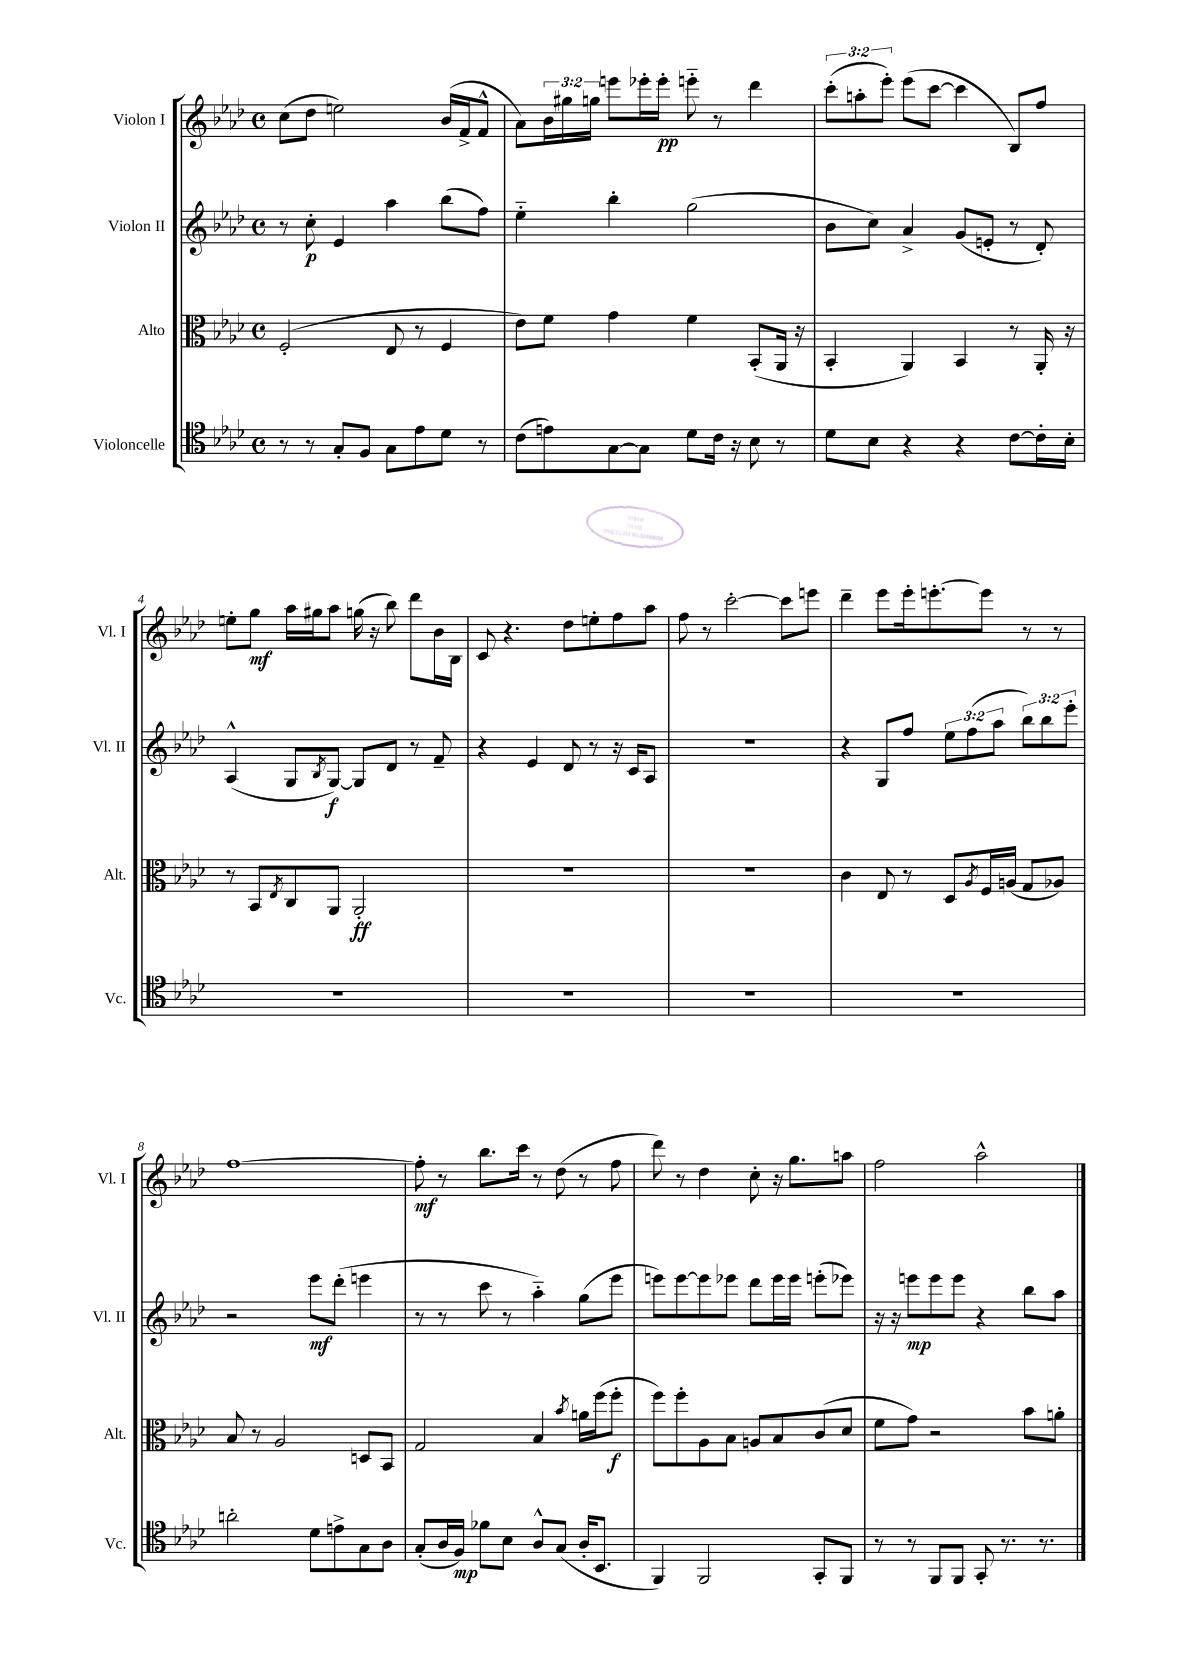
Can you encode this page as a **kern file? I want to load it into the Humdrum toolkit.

**kern	**kern	**kern	**kern
*staff4	*staff3	*staff2	*staff1
*clefC4	*clefC3	*clefG2	*clefG2
*k[b-e-a-d-]	*k[b-e-a-d-]	*k[b-e-a-d-]	*k[b-e-a-d-]
*M4/4	*M4/4	*M4/4	*M4/4
*met(c)	*met(c)	*met(c)	*met(c)
8r	(2F'	8r	(8cc
8r	.	8cc'	8dd-
8G'	.	4e-	2ee)
8F	.	.	.
8G	8E-	4aa-	.
8e-	8r	.	.
8d-	4F	(8bb-	(16b-
.	.	.	16f^
8r	.	8ff)	8f^^
=	=	=	=
(8c	8e-)	4ee-'~	8a-)
8e)	8f	.	24b-
.	.	.	24gg#
.	.	.	24gg
[8G	4g	4bb-'	8eee
8G]	.	.	16eee-'
.	.	.	16eee-'
8d-	4f	(2gg	8eee'~
16c	.	.	8r
16r	.	.	.
8B-	(8BB-'	.	4ddd-
8r	16AA-	.	.
.	16r	.	.
=	=	=	=
8d-	4BB-'	8b-	(12ccc'
.	.	.	12aa'
8B-	.	8cc)	.
.	.	.	12eee-')
4r	4AA-)	4a-^	(8eee-
.	.	.	[8ccc
4r	4BB-	(8g	4ccc]
.	.	8e'	.
[8c	8r	8r	8B-)
16c']	16AA-'	8d-')	8ff
16B-'	16r	.	.
=	=	=	=
1r	8r	(4A-^^	8ee'
.	8BB-	.	8gg
.	8qE-	.	.
.	8C	8G	16aa-
.	.	.	16gg#
.	.	8qB-	.
.	8AA-	[8G)	8aa-
.	2AA-'	8G]	(16gg
.	.	.	16r
.	.	8d-	8bb-)
.	.	8r	8ddd-
.	.	8f~	16b-
.	.	.	16B-
=	=	=	=
1r	1r	4r	8c
.	.	.	4.r
.	.	4e-	.
.	.	8d-	8dd-
.	.	8r	8ee'
.	.	16r	8ff
.	.	16c	.
.	.	8A-	8aa-
=	=	=	=
1r	1r	1r	8ff
.	.	.	8r
.	.	.	[2ccc'
.	.	.	8ccc]
.	.	.	8eee
=	=	=	=
1r	4c	4r	4ddd-~
.	8E-	8G	8eee-
.	8r	8ff	16eee-'
.	.	.	[8.eee'
.	8D-	12ee-	.
.	.	(12ff	.
.	8qA-	.	.
.	16F	.	8eee]
.	.	12aa-	.
.	(16A	.	.
.	8G	12bb-)	8r
.	.	12bb-	.
.	8A-)	.	8r
.	.	12eee-'	.
=	=	=	=
2a'	8B-	2r	[1ff
.	8r	.	.
.	2A-	.	.
8d-	.	8eee-	.
8e^	.	(8ddd-'	.
8G	8D	4eee	.
8A-	8BB-	.	.
=	=	=	=
(8G'	2G	8r	8ff']
16A-	.	8r	8r
16F)	.	.	.
8f-	.	8ccc	8.bb-
8B-	.	8r	.
.	.	.	16ccc
8A-^^	4B-	4aa-'~)	8r
(8G	.	.	(8dd-
.	8qb-	.	.
16A-'	16a	(8gg	8r
8.BB-	(16ff	.	.
.	8ff'	8eee-	8ff
=	=	=	=
4FF)	8ff)	8eee)	8ddd-)
.	8ff'	[8eee	8r
2FF	8A-	8eee]	4dd-
.	8B-	8eee-	.
.	8A	8ddd-	8cc'
.	8B-	16eee-	16r
.	.	16eee-	8.gg
8GG'	(8c	(8eee'	.
8FF	8d-	8eee-)	8aa
=	=	=	=
8r	8f	16r	2ff
.	.	16r	.
8r	8g)	8eee	.
8FF	2r	8eee	.
8FF	.	8eee	.
8GG'	.	4r	2aa-^^
8.r	.	.	.
.	8b-	8bb-	.
8.r	.	.	.
.	8a'	8aa-	.
==	==	==	==
*-	*-	*-	*-
